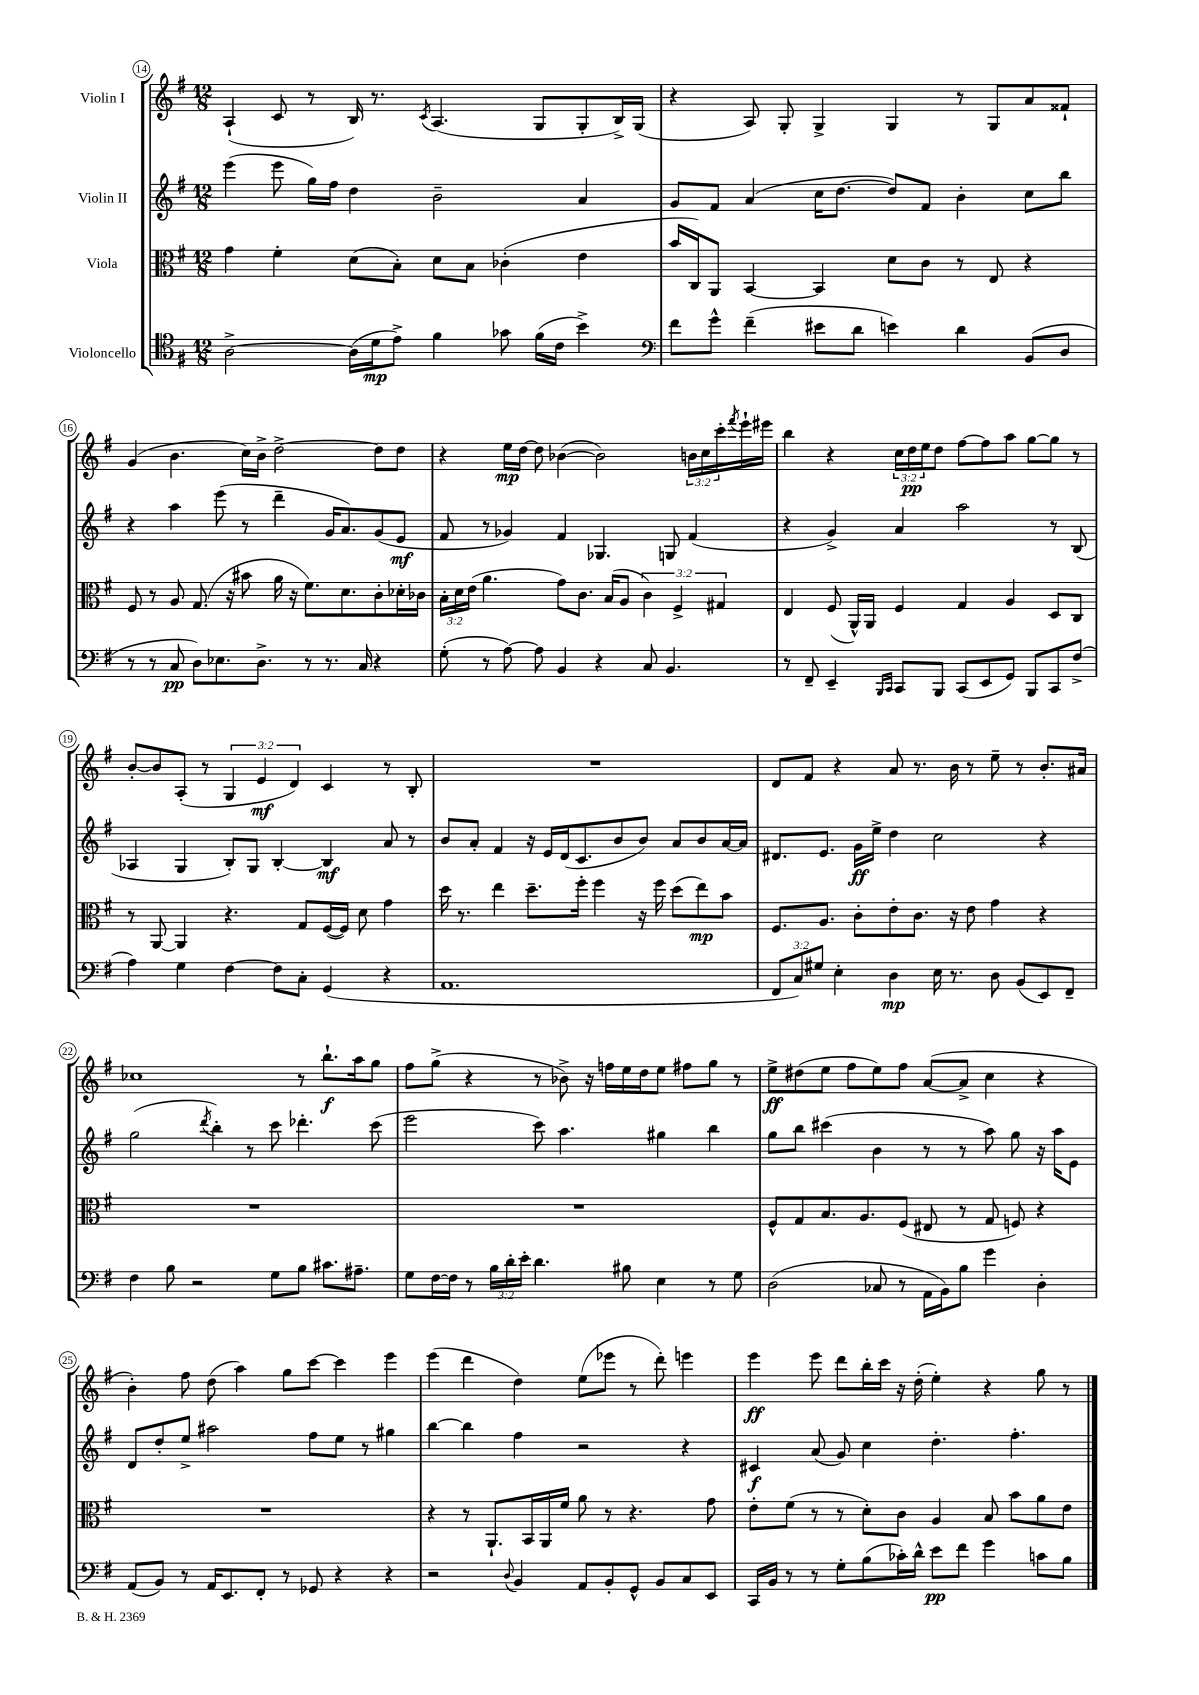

**kern	**kern	**kern	**kern
*staff4	*staff3	*staff2	*staff1
*clefC4	*clefC3	*clefG2	*clefG2
*k[f#]	*k[f#]	*k[f#]	*k[f#]
*M12/8	*M12/8	*M12/8	*M12/8
[2A^	4g	(4eee	(4A`
.	4f#'	8eee	8c
.	.	16gg)	8r
.	.	16ff#	.
(16A]	(8d	4dd	16B)
16d	.	.	8.r
8e^)	8B')	.	.
.	.	.	8qc
4f#	8d	2b~	(4.A
.	8B	.	.
8g-	(4c-'	.	.
(16f#	.	.	8G
16c	.	.	.
4b^)	4e	4a	8G'
.	.	.	16B^)
.	.	.	(16G
=	=	=	=
*clefF4	*	*	*
8f#	16b	8g	4r
.	16C)	.	.
8g^^	8AA	8f#	.
(4f#~	[4BB	(4a	8A)
.	.	.	8G'
8e#	4BB]	16cc	4G^
.	.	[8.dd	.
8d	.	.	.
4e)	8d	8dd])	4G
.	8c	8f#	.
4d	8r	4b'	8r
.	8E	.	8G
(8BB	4r	8cc	8a
8D	.	8bb	8f##`
=	=	=	=
8r	8F#	4r	(4g
8r	8r	.	.
8C	8A	4aa	4.b
8D)	(8.G	.	.
8.E-	.	(8eee	.
.	16r	.	.
.	8b#	8r	16cc)
8.D^	.	.	16b^
.	16a	4ddd~	[2dd^
.	16r	.	.
8r	8.f#)	.	.
8.r	.	16g	.
.	8.d	8.a)	.
16C	.	.	.
4r	8c'	(8g	8dd]
.	16d-'	8e	8dd
.	16c-	.	.
=	=	=	=
(8G'	24B'	8f#	4r
.	24d	.	.
.	(24e	.	.
8r	4.a	8r	.
[8A)	.	4g-)	16ee
.	.	.	[16dd
8A]	.	.	8dd]
4BB	8g)	4f#	([4b-
.	8.c	.	.
4r	.	4.G-	2b-])
.	(16B	.	.
.	8A	.	.
8C	6c)	.	.
4.BB	.	8G	.
.	6F#^	.	.
.	.	(4f#	24b
.	.	.	24cc
.	6G#	.	24ccc'
.	.	.	8qfff#
.	.	.	16eee`
.	.	.	16eee#
=	=	=	=
8r	4E	4r	4bb
8FF#~	.	.	.
4EE~	(8F#	4g^)	4r
.	16AA^^)	.	.
.	16AA	.	.
16qqBBB	.	.	.
16qqCC	.	.	.
8CC	4F#	4a	24cc
.	.	.	24dd
.	.	.	24ee
8BBB	.	.	8dd
(8CC	4G	2aa	[8ff#
8EE	.	.	8ff#]
8GG)	4A	.	8aa
8BBB	.	.	[8gg
8CC	8D	8r	8gg]
(8F#^	8C	(8B	8r
=	=	=	=
4A)	8r	4A-	[8b'
.	[8AA	.	8b]
4G	4AA]	4G	(8A'
.	.	.	8r
[4F#	4.r	8B')	6G
.	.	8G	.
.	.	.	6e
8F#]	.	[4B'	.
.	.	.	6d)
8C'	8G	.	.
(4GG	([16F#	4B]	4c
.	16F#])	.	.
.	8d	.	.
4r	4g	8a	8r
.	.	8r	8B'
=	=	=	=
1.AA	16dd	8b	1.r
.	8.r	.	.
.	.	8a'	.
.	4ee	4f#	.
.	8.dd~	16r	.
.	.	16e	.
.	.	(16d	.
.	16ff#'	8.c	.
.	4ff#	.	.
.	.	8b	.
.	16r	8b)	.
.	16ff#	.	.
.	(8dd	8a	.
.	8ee)	8b	.
.	8b	[16a	.
.	.	16a]	.
=	=	=	=
12FF#	8.F#	8.d#	8d
12C)	.	.	.
.	.	.	8f#
12G#	.	.	.
.	8.A	8.e	.
4E'	.	.	4r
.	8c'	16g	.
.	.	16ee^	.
4D	8e'	4dd	8a
.	8.c	.	8.r
16E	.	2cc	.
8.r	16r	.	16b
.	8e	.	8r
8D	4g	.	8ee~
(8BB	.	.	8r
8EE)	4r	4r	8.b'
8FF#~	.	.	.
.	.	.	16a#
=	=	=	=
4F#	1.r	(2gg	1cc-
8B	.	.	.
2r	.	.	.
.	.	8qddd	.
.	.	4bb')	.
.	.	8r	.
8G	.	8ccc	.
8B	.	4.ddd-'	8r
8.c#	.	.	8.bb`
8.A#~	.	.	16aa
.	.	(8ccc	8gg
=	=	=	=
8G	1.r	2eee	8ff#
[16F#	.	.	(8gg^
16F#]	.	.	.
8r	.	.	4r
24B	.	.	.
24d'	.	.	.
24e'	.	.	.
4.d	.	8ccc)	8r
.	.	4.aa	8b-^)
.	.	.	16r
.	.	.	16ff
8B#	.	.	16ee
.	.	.	16dd
4E	.	4gg#	8ee
.	.	.	8ff#
8r	.	4bb	8gg
8G	.	.	8r
=	=	=	=
(2D	8F#^^	8gg	8ee^
.	8G	8bb	(8dd#
.	8.B	(4ccc#	8ee
.	.	.	8ff#
.	8.A	.	.
8C-	.	4b	8ee)
8r	(8F#	.	8ff#
16AA	8E#	8r	([8a
16BB)	.	.	.
8B	8r	8r	8a^]
4g	8G	8aa)	4cc
.	8F)	8gg	.
4D'	4r	16r	4r
.	.	16aa	.
.	.	8e	.
=	=	=	=
(8AA	1.r	8d	4b')
8BB)	.	8dd'	.
8r	.	8ee^	8ff#
16AA	.	2aa#	(8dd
8.EE	.	.	.
.	.	.	4aa)
8FF#'	.	.	.
8r	.	.	8gg
8GG-	.	8ff#	[8ccc
4r	.	8ee	4ccc]
.	.	8r	.
4r	.	4gg#	4eee
=	=	=	=
2r	4r	[4bb	(4eee
.	8r	4bb]	4ddd
.	8.AA`	.	.
8qqD	.	.	.
4BB	.	4ff#	4dd)
.	16BB	.	.
.	16AA	.	.
.	16f#	.	.
8AA	8a	2r	(8ee
8BB'	8r	.	8eee-
8GG^^	4.r	.	8r
8BB	.	.	8ddd')
8C	.	4r	4eee
8EE	8g	.	.
=	=	=	=
16CC	8e'	4c#	4eee
16BB	.	.	.
8r	(8f#	.	.
8r	8r	(8a	8eee
8G'	8r	8g)	8ddd
(8B	8d')	4cc	16bb'
.	.	.	16ccc
16c-')	8c	.	16r
16d^^	.	.	(16dd'
8e	4A	4.dd'	4ee')
8f#	.	.	.
4g	8B	.	4r
.	8b	4.ff#'	.
8c	8a	.	8gg
8B	8e	.	8r
==	==	==	==
*-	*-	*-	*-
